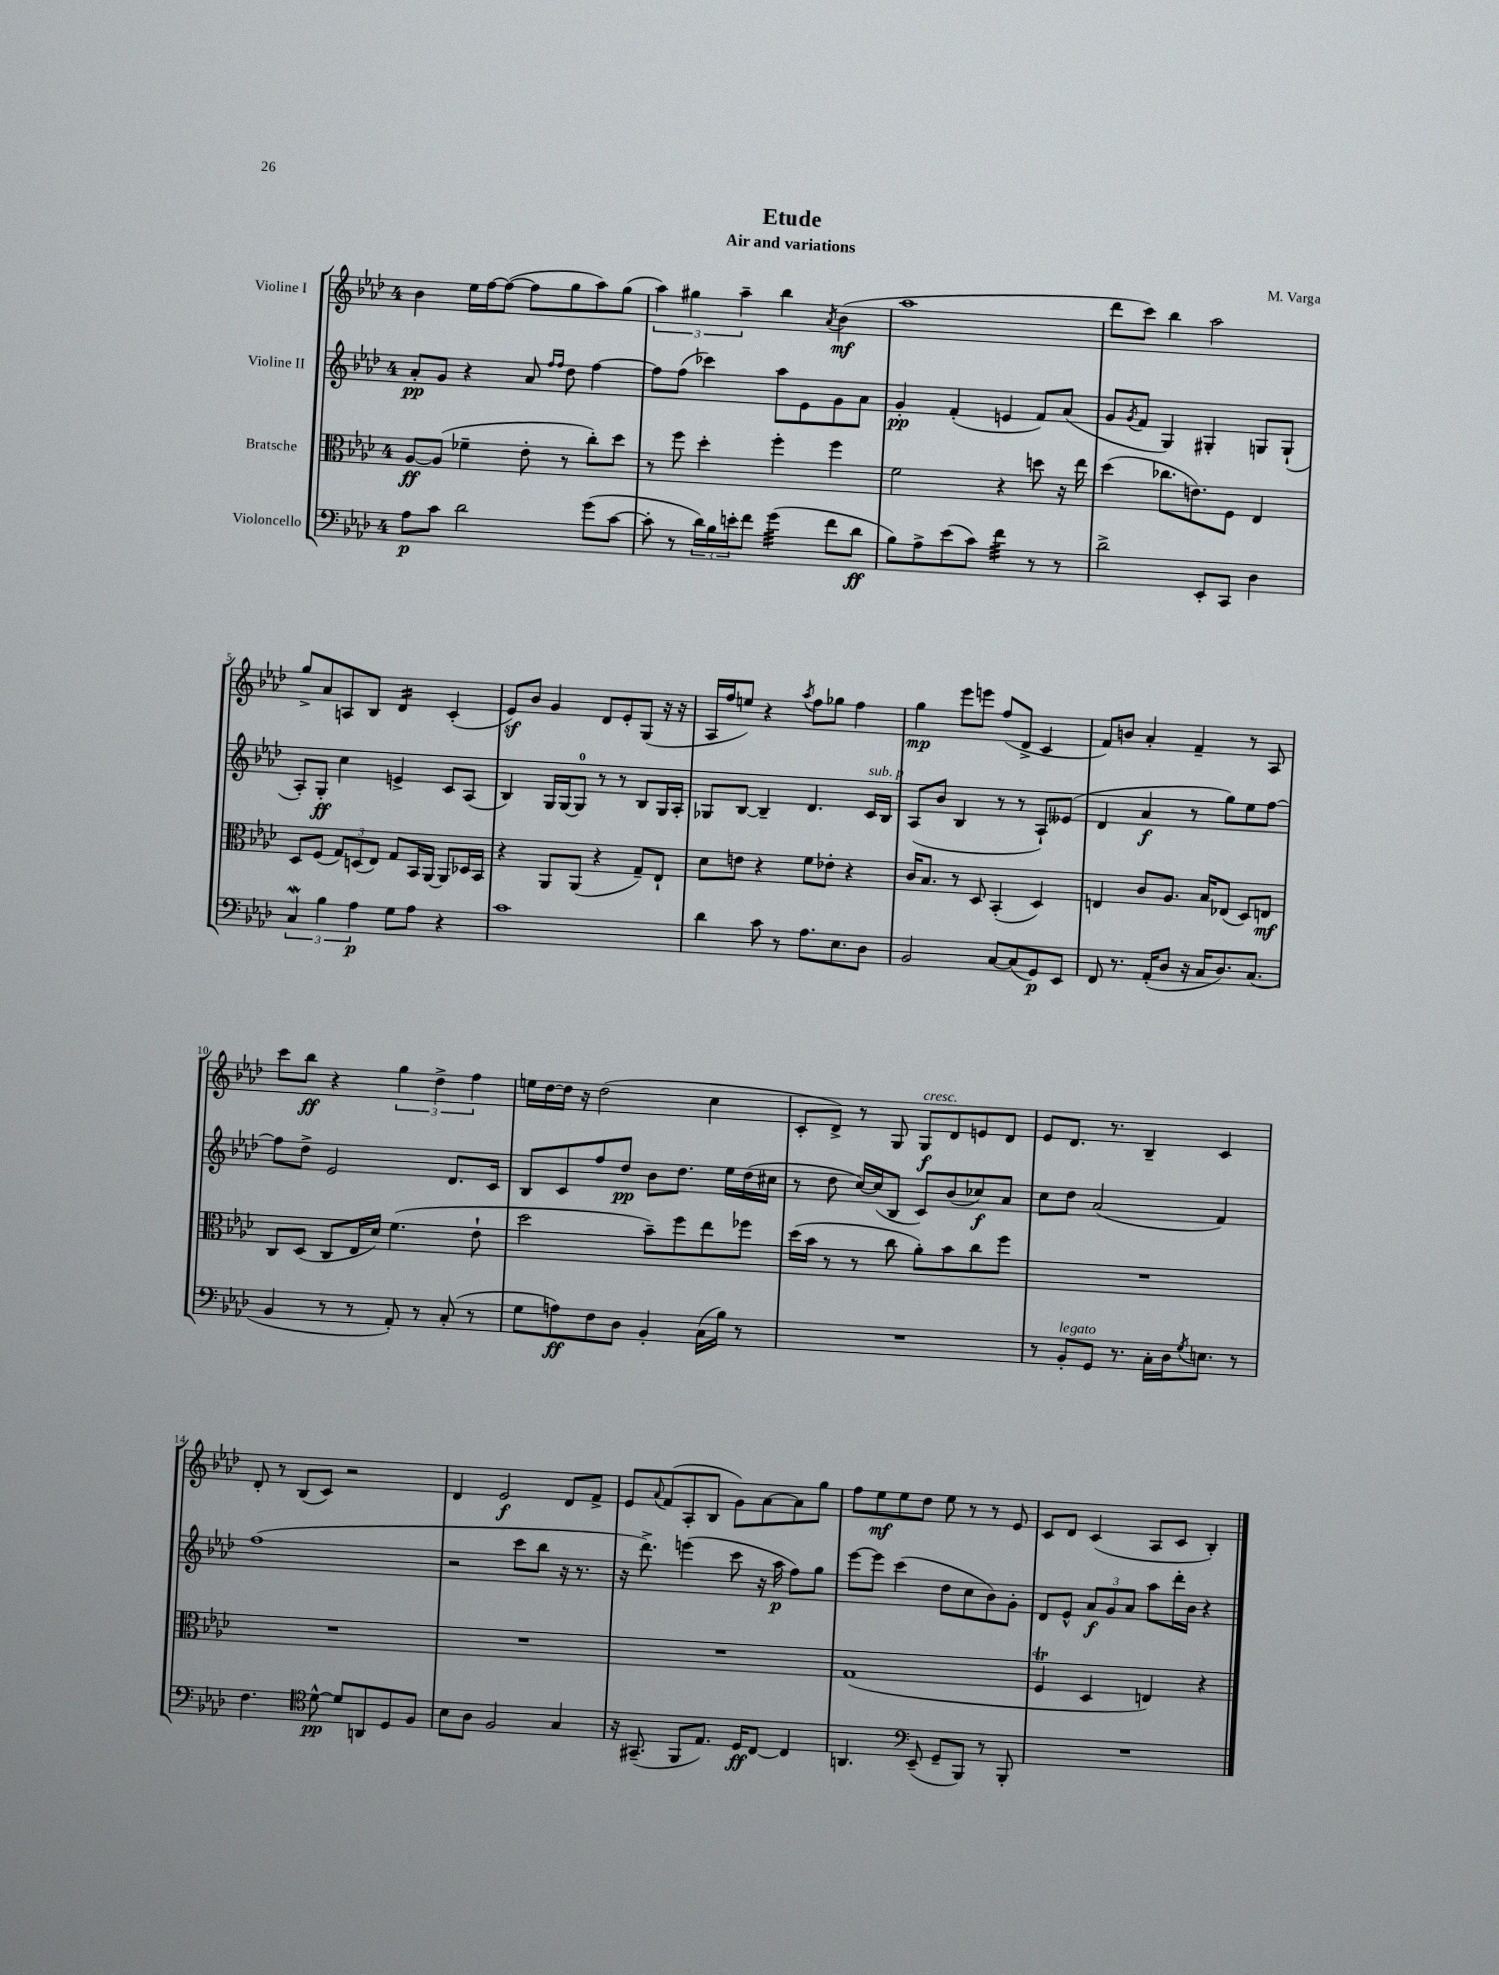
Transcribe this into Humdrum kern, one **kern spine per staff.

**kern	**kern	**kern	**kern
*staff4	*staff3	*staff2	*staff1
*clefF4	*clefC3	*clefG2	*clefG2
*k[b-e-a-d-]	*k[b-e-a-d-]	*k[b-e-a-d-]	*k[b-e-a-d-]
*M4/4	*M4/4	*M4/4	*M4/4
8A-	[8A-	8a-'	4b-
8c	(8A-]	8g	.
2d-	4f-~	4r	16ee-
.	.	.	[16ff
.	.	.	(8ff_
.	8e-'	8a-	8ff]
.	.	16qqff	.
.	.	16qqff	.
.	8r	8dd-	8gg
(8g	8cc')	[4ff	8aa-)
[8c	8dd-	.	(8gg
=	=	=	=
8c']	8r	8ff]	6aa-)
8r	8ff	(8ff	.
.	.	.	6gg#
24d-)	4dd-'	4ccc-)	.
24B-	.	.	.
24e'	.	.	6aa-~
8f	.	.	.
(4g	4ff'	8aa-	4bb-
.	.	8e-	.
.	.	.	8qa-
8f	4ff	8g	(4b-
8d-	.	8a-	.
=	=	=	=
8B-)	2f	4g'	1aa-
8A-^	.	.	.
(8e-	.	(4f'	.
8c)	.	.	.
4f	4r	4e	.
8r	8dd	8f)	.
8r	16r	(8a-	.
.	16ee-	.	.
=	=	=	=
2d-^	(4dd-	8g	8ddd-
.	.	8qg	.
.	.	8f	8ccc)
.	8.cc-	4G)	4bb-
.	8.e)	.	.
8EE-'	.	4G#'	2aa-
8CC	8F	.	.
4D-	4E-	8G	.
.	.	(8G`	.
=	=	=	=
6C	8D-	8A-')	8gg^
.	(8F	8G'	8a-
6B-	.	.	.
.	12G)	4cc	8A
6A-	(12D	.	.
.	.	.	8B-
.	12E-)	.	.
8G	8G	4e^	4d-
8A-	16BB-	.	.
.	[16AA-	.	.
4r	8AA-]	8c	(4c'
.	16D-	(8A-	.
.	16BB-	.	.
=	=	=	=
1c	4r	4B-)	8e-)
.	.	.	8b-
.	8AA-	16G	4g
.	.	[16G	.
.	(8AA-	8G]	.
.	4r	8r	8d-
.	.	8r	8e-'
.	8G~)	8B-	(8G
.	8E-`	16G	16r
.	.	16A-'	16r
=	=	=	=
4d-	8d-	8G-	16A-
.	.	.	16ff
.	8e	[8B-	8ee)
8c	4r	4B-~]	4r
8r	.	.	.
.	.	.	8qaa-
8.A-	8f	4.d-	8ff
.	8e-'	.	8gg-
8.E-	.	.	.
.	4r	.	4ff
8D-	.	16c	.
.	.	16B-	.
=	=	=	=
2BB-	16c	(8A-	4gg
.	8.B-	.	.
.	.	8b-	.
.	8r	4B-	8eee-
.	8D-	.	8eee
[8C	(4BB-'	8r	(8ff
(8C]	.	8r	8d-^
8GG)	4D-)	8A-`)	4c
8EE-	.	(8e--	.
=	=	=	=
8FF	4E	4d-	8f)
8.r	.	.	8b
.	8c	4a-	4a-'
(16AA-'	.	.	.
8D-	8.A-	.	.
16r	.	8r	4f~
16C	16B-	.	.
8.D-)	(8E-	8gg)	.
.	8D-)	8ee-	8r
(8.C	.	.	.
.	8E	[8ff	8A-
=	=	=	=
4BB-	8C	8ff]	8ccc
.	(8D-	8dd-^	8bb-
8r	8C	2e-	4r
8r	16E-	.	.
.	16d-)	.	.
8AA-')	(4.f	.	6gg
8r	.	.	.
.	.	.	6dd-^
(8C'	.	8.d-	.
.	.	.	6ff
8r	8e-`	.	.
.	.	16c	.
=	=	=	=
8G	2dd-	8B-	16ee
.	.	.	[16dd-
8A)	.	8c	16dd-]
.	.	.	16r
8F	.	8ff	(2dd-
8D-	.	8dd-	.
4BB-'	8b-~)	8b-	.
.	8ff	8.dd-	.
(16C	8ee-	.	4cc
16B-)	.	16ee-	.
8r	8ff-	(16dd-	.
.	.	16cc#	.
=	=	=	=
1r	(16dd-	8r	8c'
.	16b-	.	.
.	8r	8dd-	8d-^)
.	8r	[16cc)	8r
.	.	(16cc]	.
.	8cc	8B-	8G
.	8a-')	8c)	8G
.	8b-	(8b-	8d-
.	8cc	8cc-)	8e
.	8ff	8a-	8d-
=	=	=	=
8r	1r	8cc	8e-
8BB-'	.	8dd-	8.d-
8GG	.	(2a-	.
.	.	.	8.r
8.r	.	.	.
.	.	.	4B-~
16C'	.	.	.
16D-	.	.	.
8qG	.	.	.
8.E	.	.	.
.	.	4f)	4c
8r	.	.	.
=	=	=	=
4.F	1r	(1ff	8d-'
.	.	.	8r
.	.	.	(8B-
*clefC4	*	*	*
[8d-^^	.	.	8c)
8d-]	.	.	2r
8AA	.	.	.
8D-	.	.	.
8F	.	.	.
=	=	=	=
8B-	1r	2r	4d-
8A-	.	.	.
2F	.	.	2e-
.	.	8ccc	.
.	.	8bb-	.
4G	.	16r	8d-
.	.	8.r	.
.	.	.	8f^
=	=	=	=
16r	1r	16r	8e-
(8.GG#~	.	8.ddd-^)	.
.	.	.	8qqa-
.	.	.	(8f
8FF	.	(4eee	8A-'
8.E-)	.	.	8B-
.	.	8ccc	8g)
16D-	.	.	.
[8C	.	16r	[8a-
.	.	16aa-	.
4C]	.	8ff)	8a-]
.	.	8gg	8gg
=	=	=	=
4.AA	(1G	[8eee-	8ff
.	.	8eee-]	8ee-
.	.	(4ccc	8ee-
*clefF4	*	*	*
(8EE-~	.	.	8dd-
8GG~	.	8dd-	8ee-
8BBB-)	.	8cc	8r
8r	.	8b-)	8r
8BBB-'	.	8g'	8e-
=	=	=	=
1r	4F	8d-	8c
.	.	8e-^^	8d-
.	4D-	12a-	(4c
.	.	12g	.
.	.	12a-	.
.	4E)	8aa-	8A-
.	.	16ddd-'	8c
.	.	16b-	.
.	4r	4r	4B-')
==	==	==	==
*-	*-	*-	*-
